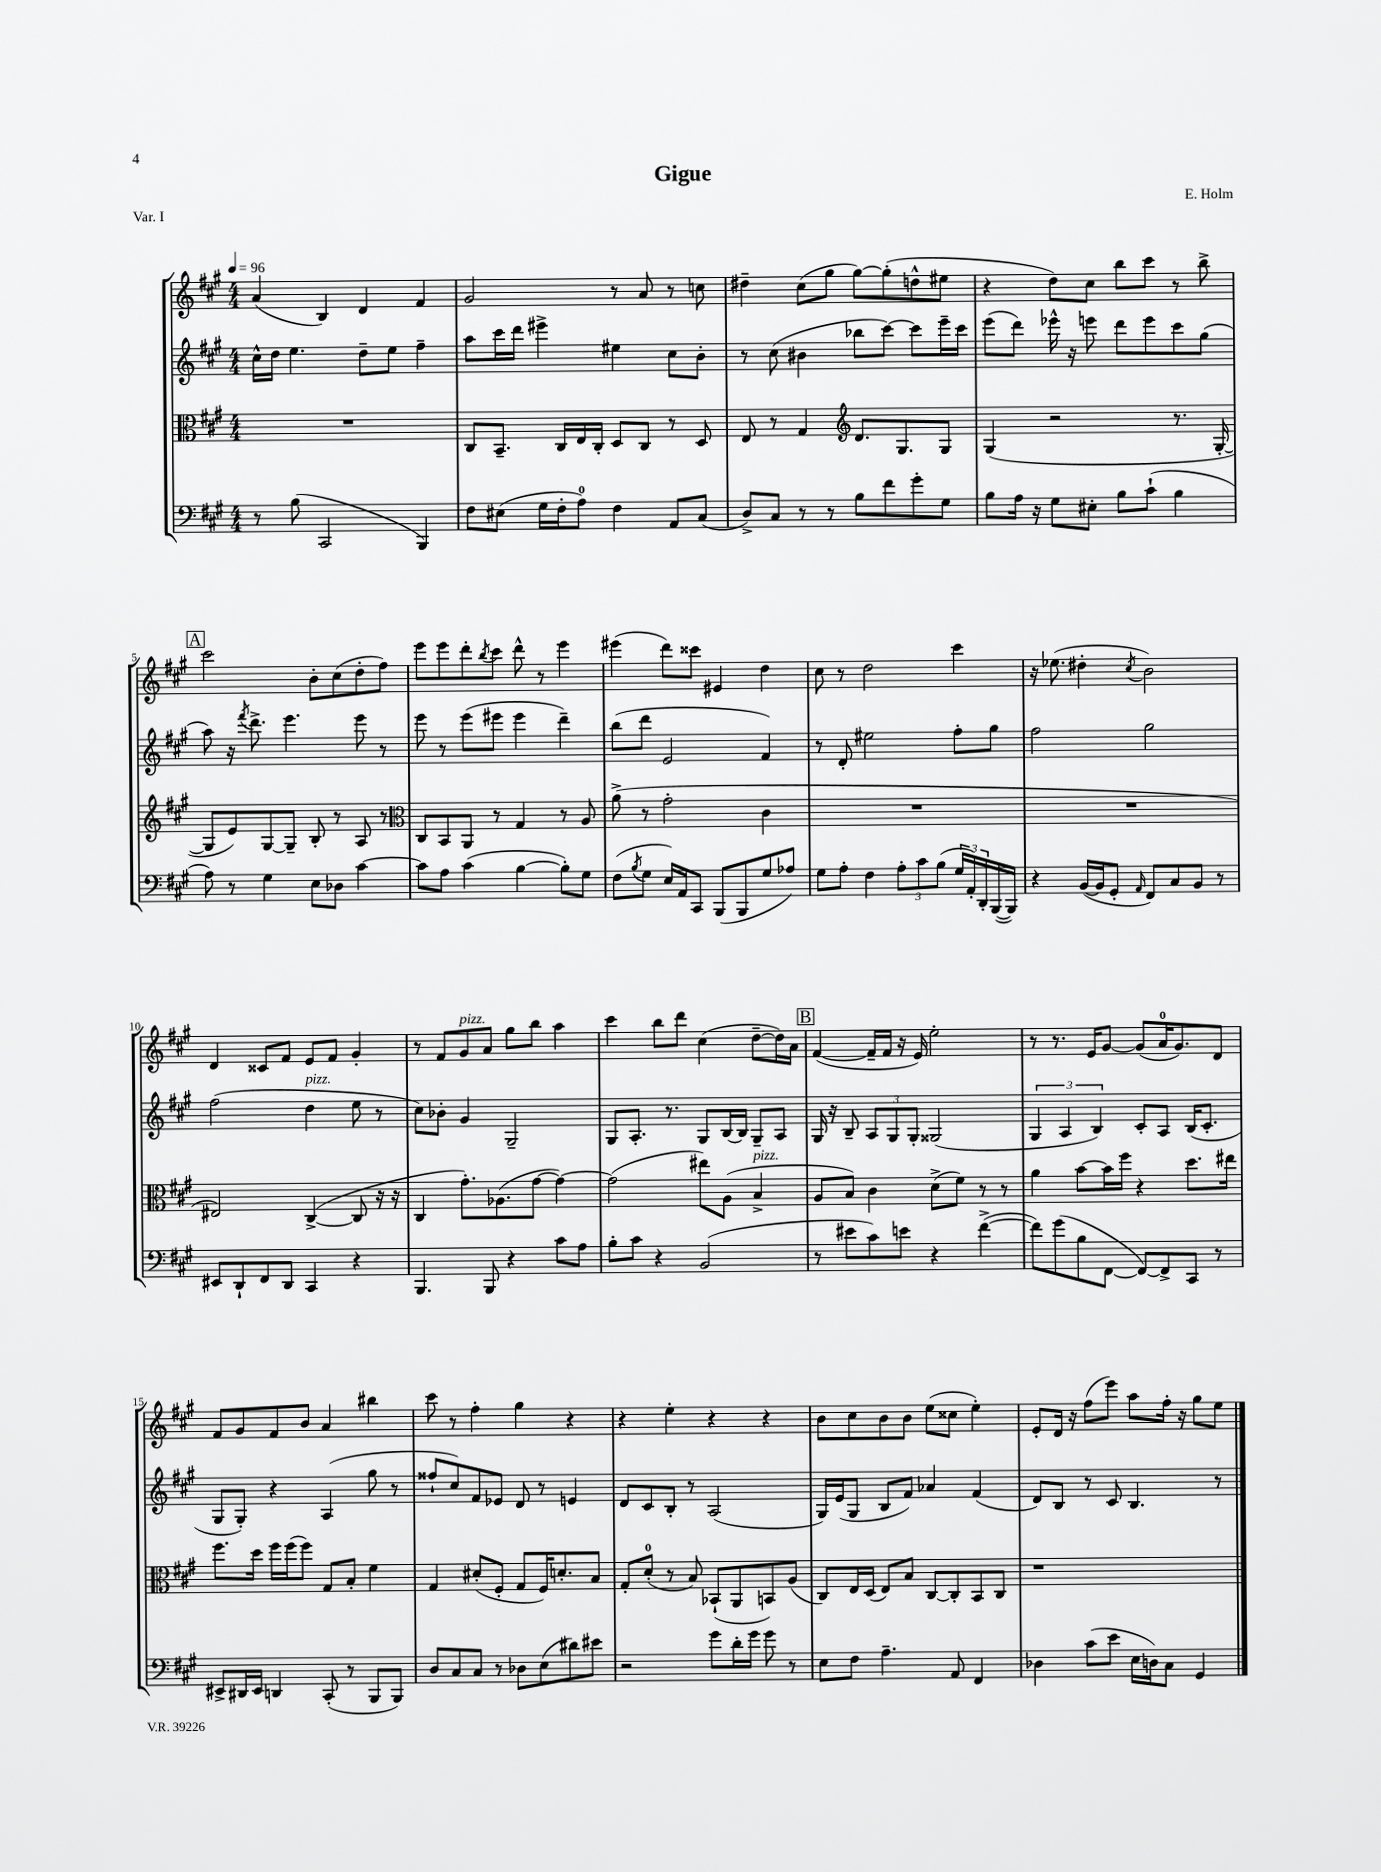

**kern	**kern	**kern	**kern
*staff4	*staff3	*staff2	*staff1
*clefF4	*clefC3	*clefG2	*clefG2
*k[f#c#g#]	*k[f#c#g#]	*k[f#c#g#]	*k[f#c#g#]
*M4/4	*M4/4	*M4/4	*M4/4
*MM96	*MM96	*MM96	*MM96
8r	1r	16cc#^^\LL	(4a/
.	.	16dd\JJ	.
(8B\	.	4.ee\	.
2CC#/	.	.	4B/)
.	.	8dd~\L	4d/
.	.	8ee\J	.
4BBB/)	.	4ff#~\	4f#/
=	=	=	=
8F#\L	8C#/L	8aa\L	2g#/
(8E#\J	8.BB~/J	16ccc#\L	.
.	.	16ddd\JJ	.
16G#\LL	.	4eee#^\	.
16F#'\J	16C#/LL	.	.
8A\J)	16E/	.	.
.	16C#'/JJ	.	.
4F#\	8D/L	4ee#\	8r
.	8C#/J	.	8a/
8AA/L	8r	8cc#\L	8r
(8C#/J	8D/	8b'\J	8cc\
=	=	=	=
8D^/L)	8E/	8r	4dd#~\
8C#/J	8r	(8cc#\	.
8r	4G#/	4b#\	(8cc#\L
8r	.	.	8gg#\J
*	*clefG2	*	*
8B\L	8.d/L	8bb-\L	[8gg#\L)
8f#\	.	[8ccc#\J)	(8gg#'\]
.	8.G#/	.	.
8g#'\	.	8ccc#\]L	8dd^^\
8G#\J	8G#/J	16eee~\L	8ee#\J
.	.	16ccc#\JJ	.
=	=	=	=
8B\L	(4G#/	(8eee\L	4r
16A\Jk	.	8ddd\J)	.
16r	.	.	.
8G#\L	2r	16eee-^^\	8dd\L)
.	.	16r	.
8E#'\J	.	8eee\	8cc#\J
8B\L	.	8ddd\L	8bb\L
(8c#`\J	.	8eee\	8ccc#\J
4B\	8.r	8ccc#\	8r
.	.	(8gg#\J	8bb^\
.	[16G#'/	.	.
=	=	=	=
8A\)	8G#/]L	8aa\)	2ccc#\
8r	8e/)	16r	.
.	.	8qfff#/	.
.	.	8.ddd^\	.
4G#\	[8G#/	.	.
.	8G#~/]J	4.eee\	.
8E\L	8B'/	.	8b'\L
8D-\J	8r	.	(8cc#\
[4c#\	8A/	8eee\	8dd'\
.	8r	8r	8ff#\J)
=	=	=	=
*	*clefC3	*	*
8c#\]L	8C#/L	8eee\	8eee\L
8A\J	8BB/	8r	8eee\
(4c#\	8AA/J	(8eee\L	8ddd'\
.	.	.	8qbb/
.	8r	8eee#\J	8ccc#\J
[4B\	4G#/	4eee#\	8ddd^^\
.	.	.	8r
8B'\]L)	8r	4ddd~\)	4eee\
8G#\J	8A/	.	.
=	=	=	=
(8F#\L	(8a^\	(8bb\L	(4eee#\
8qB/	.	.	.
8G#\J	8r	8ddd\J	.
16E/LL)	2g#'\	2e/	8ddd\L)
16AA/J	.	.	.
8CC#/J	.	.	8ccc##\J
(8BBB/L	.	.	4e#/
8BBB/	.	.	.
8G#/	4c#\	4f#/)	4dd\
8A-/J)	.	.	.
=	=	=	=
8G#\L	1r	8r	8cc#\
8A'\J	.	8d'/	8r
4F#\	.	2ee#\	2dd\
12A'\L	.	.	.
12c#\	.	.	.
(12B\J	.	.	.
24G#/LL	.	8ff#'\L	4ccc#\
24AA'/)	.	.	.
24DD'/	.	.	.
([16BBB/	.	8gg#\J	.
16BBB/]JJ)	.	.	.
=	=	=	=
4r	1r	2ff#\	16r
.	.	.	(8.ee-\
([16BB/LL	.	.	4dd#'\
16BB/]J	.	.	.
8GG#'/J	.	.	.
16qqAA/	.	.	8qcc#/
8FF#/L)	.	2gg#\	2b\)
8C#/	.	.	.
8BB/J	.	.	.
8r	.	.	.
=	=	=	=
8EE#/L	2E#/)	(2ff#\	4d/
8DD`/	.	.	.
8FF#/	.	.	8c##/L
8DD/J	.	.	8f#/J
4CC#/	([4C#^/	4dd\	8e/L
.	.	.	8f#/J
4r	8C#/]	8ee\	4g#'/
.	16r	8r	.
.	16r	.	.
=	=	=	=
4.BBB/	4C#/	8cc#\L)	8r
.	.	8b-'\J	8f#/L
.	8.g#'\L)	4g#/	8g#/
8BBB/	.	.	8a/J
.	(8.A-\	.	.
4r	.	2G#~/	8gg#\L
.	[8g#\J	.	8bb\J
8c#\L	4g#\_)	.	4aa\
8A\J	.	.	.
=	=	=	=
8B'\L	(2g#\]	8G#/L	4ccc#\
8c#\J	.	8.A'/J	.
4r	.	.	8bb\L
.	.	8.r	.
.	.	.	8ddd\J
(2BB/	8ee#\L)	8G#/L	(4cc#\
.	(8A\J	[16B/L	.
.	.	16B/]JJ	.
.	4B^/	8G#~/L	[8dd~\L
.	.	8A/J	16dd\]L)
.	.	.	16a\JJ
=	=	=	=
8r	8A/L	16G#/	([4f#/
.	.	16r	.
8e#\L	8B/J)	8B~/	.
8c#\)	4c#\	12A/L	16f#~/]LL
.	.	.	16f#/JJ
.	.	12G#/	.
8e\J	.	.	16r
.	.	12G#'/J	.
.	.	.	16e/)
4r	(8d^\L	(2G##/	2ee'\
.	8f#\J)	.	.
([4f#^\	8r	.	.
.	8r	.	.
=	=	=	=
8f#\]L)	4a\	6G#/	8r
(8g#\	.	.	8.r
.	.	6A/	.
8B\	[8b\L	.	.
.	.	.	16e/LK
.	.	6B/)	.
[8FF#\J	16b\]L	.	[8g#/J
.	16ff#\JJ	.	.
8FF#/_L)	4r	8c#'/L	(8g#/]L
8FF#^/]	.	8A/J	16a/K
.	.	.	8.g#/)
8CC#/J	8.dd\L	(16B/LK	.
.	.	8.c#'/J	.
8r	.	.	8d/J
.	16ee#\Jk	.	.
=	=	=	=
8EE#^/L	8.ff#\L	8G#/L	8f#/L
16DD#/L	.	8G#'/J)	8g#/
16EE#/JJ	16dd\Jk	.	.
4DD/	16ff#\LL	4r	8f#/
.	(16ff#\J	.	.
.	8ff#\J)	.	8b/J
(8CC#'/	8G#/L	(4A/	4a/
8r	8B'/J	.	.
8BBB/L	4f#\	8gg#\	4bb#\
8BBB/J)	.	8r	.
=	=	=	=
8D/L	4G#/	8ff##`/L	8ccc#\
8C#/	.	8cc#/)	8r
8C#/J	(8d#'/L	8f#/	4ff#'\
8r	8F#'/J	8e-/J	.
8D-\L	8G#/L	8d/	4gg#\
(8E\	16F#/K)	8r	.
.	8.d'/	.	.
8d#\)	.	4e/	4r
8e#\J	8B/J	.	.
=	=	=	=
2r	8G#'/L	8d/L	4r
.	(8d'/J	8c#/	.
.	8r	8B'/J	4ee'\
.	8B/)	8r	.
8g#\L	(8BB-`/L	(2A/	4r
16d'\L	8AA/	.	.
16g#\JJ	.	.	.
8g#\	8BB/)	.	4r
8r	(8A/J	.	.
=	=	=	=
8E\L	8C#/L)	16G#/LL)	8b\L
.	.	(16e/J	.
8F#\J	16E/L	8G#/J	8cc#\
.	(16D/JJ	.	.
4.A~\	8E/L)	8B/L	8b\
.	8B/J	8f#/J)	8b\J
.	[8C#/L	4a-/	(8ee\L
8AA/	8C#'/]	.	8cc##\J
4FF#/	8BB/	(4f#/	4ee'\)
.	8C#/J	.	.
=	=	=	=
4D-\	1r	8d/L)	8e'/L
.	.	8B/J	16d/Jk
.	.	.	16r
(8c#\L	.	8r	(8ff#\L
8e\J	.	8c#/	8eee\J)
16E\LL	.	4.B/	8aa\L
16D\J)	.	.	.
8C#\J	.	.	16ff#'\Jk
.	.	.	16r
4GG#/	.	.	8gg#\L
.	.	8r	8ee\J
==	==	==	==
*-	*-	*-	*-
